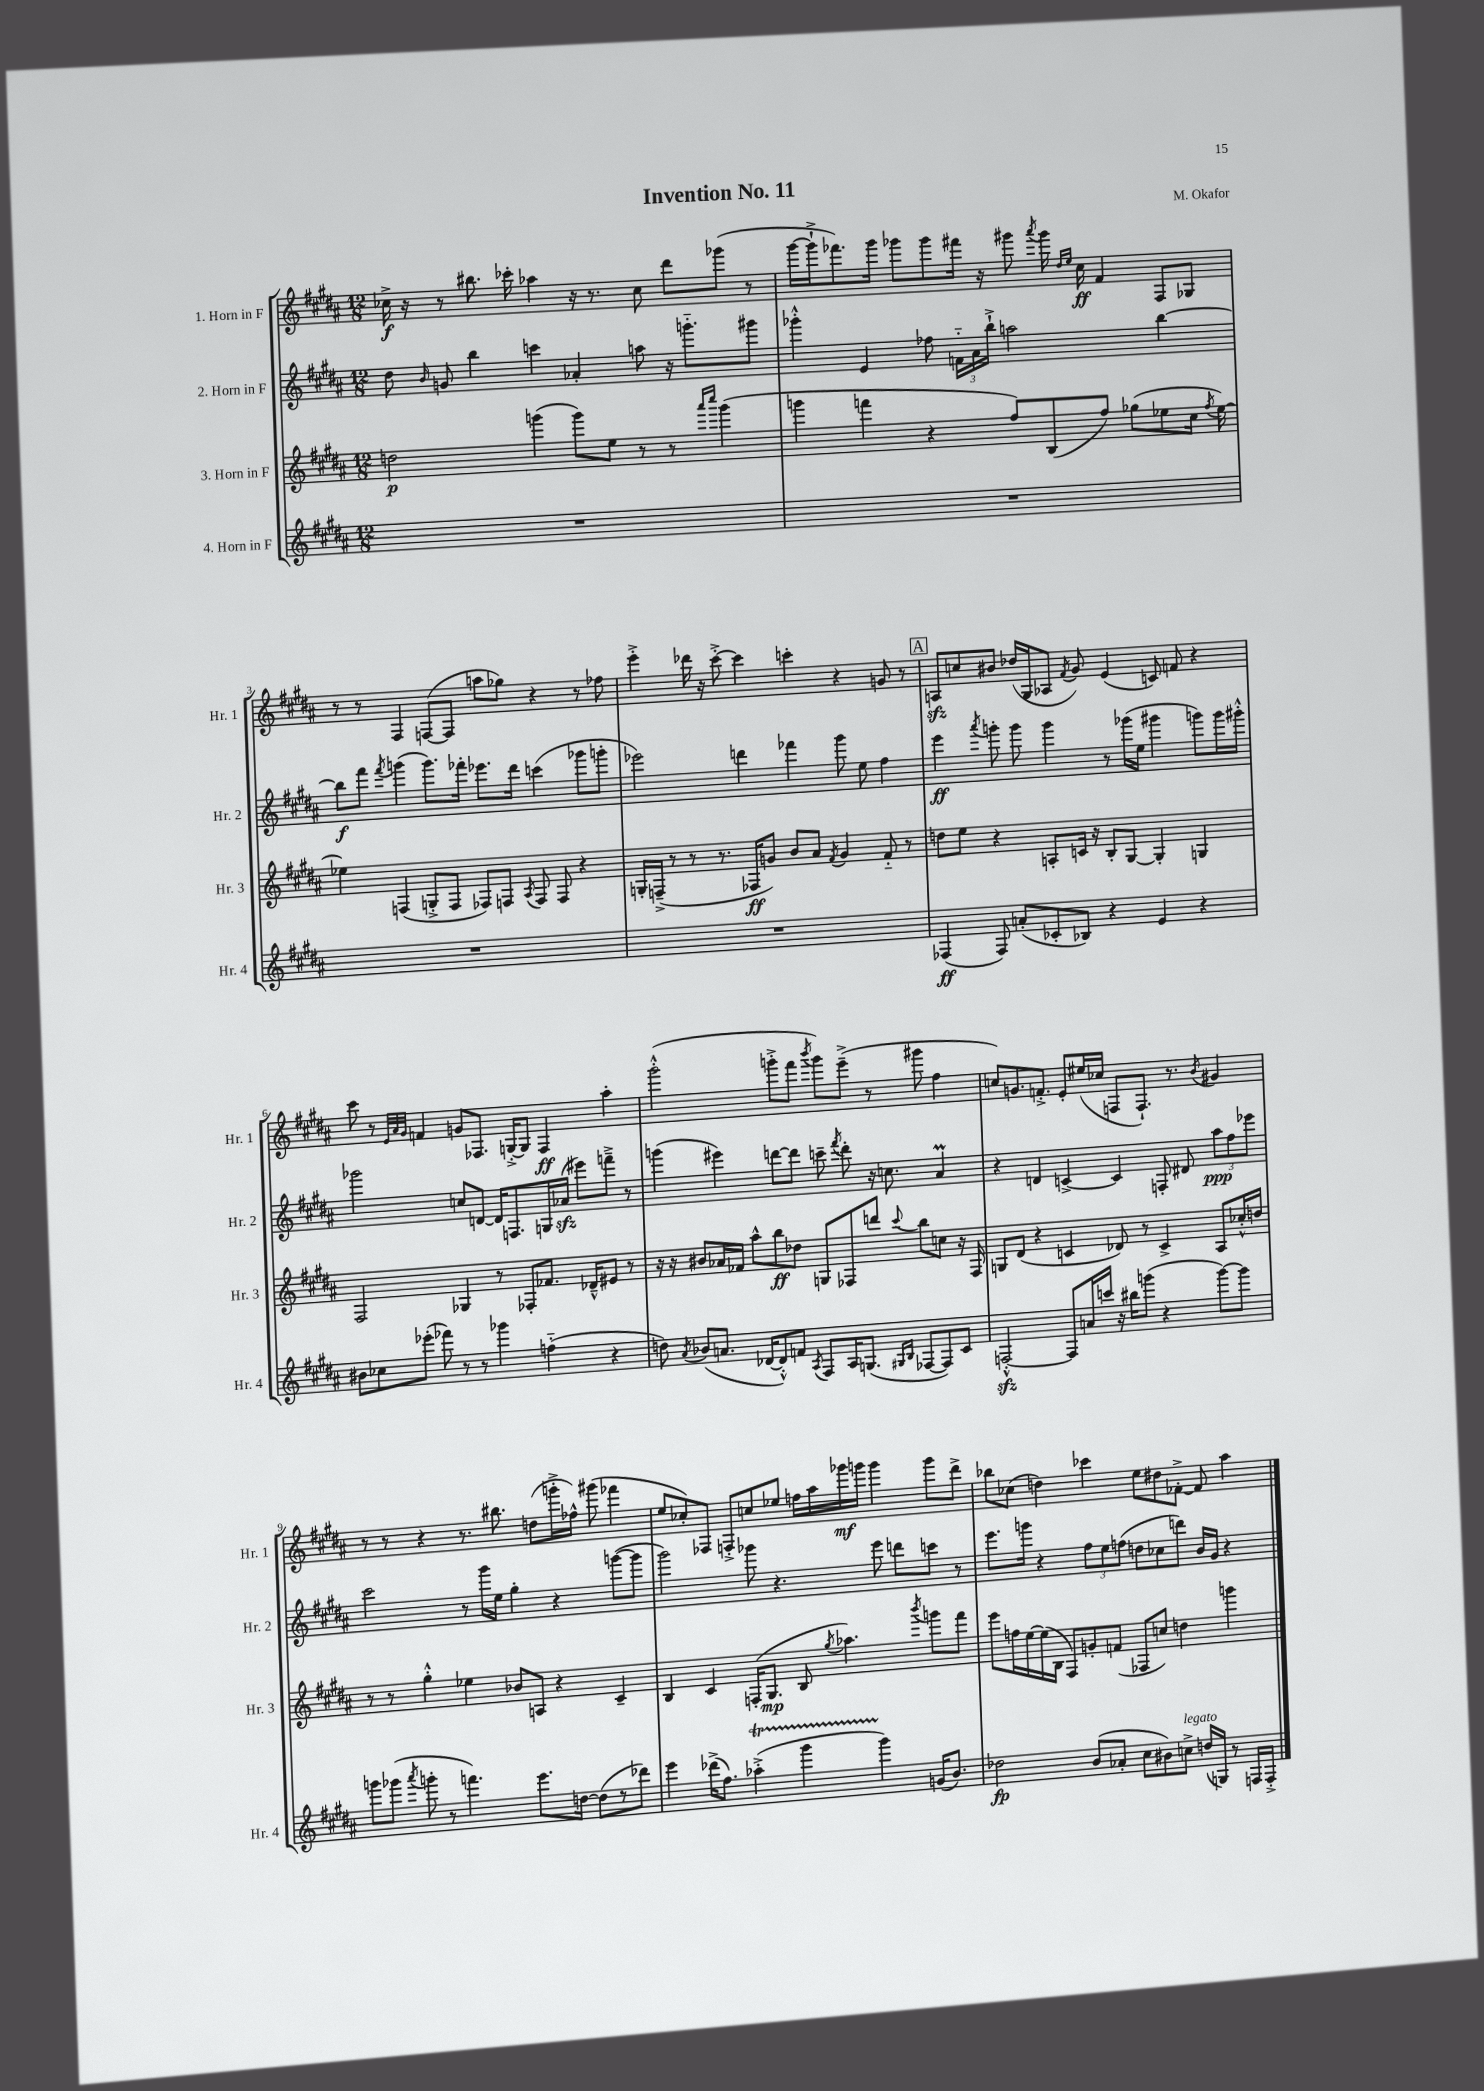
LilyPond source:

\header { title = "Invention No. 11" composer = "M. Okafor" }
<<
\new StaffGroup <<
\new Staff = "s0" \with { instrumentName = "1. Horn in F" shortInstrumentName = "Hr. 1" } {
    \clef treble \key b \major \numericTimeSignature \time 12/8
    \autoBeamOff ces''16->\f r16 r8 bis''8. ces'''16-. aes''4 r16 r8. ces''8 dis'''8[ ges'''8]( r8 |
    gis'''16[~ gis'''16-!-> fes'''8.) gis'''16] ges'''8[ ges'''8 fis'''16] r16 gis'''8 \acciaccatura { ais'''8 } gis'''16 \grace { dis''16[ e''16] } cis''16\ff fis'4 fis8[ ges8] |
    r8 r8 fis4 f8[~( f8] a''8[ ges''8]) r4 r8 fes''8 |
    e'''4-.-> des'''16 r16 cis'''8~-.-> cis'''4 c'''4-. r4 g'8 r8 |
    \mark \markup { \box "A" } a8[\sfz c''8 bis'8] des''16[( gis16 aes8] \acciaccatura { fis'8 } gis'8) e'4( c'8) f'8 r4 |
    cis'''8 r8 \grace { e'32[ ais'32 gis'32] } f'4 g'8[ fes8.] g16[~-.-> g8] fes4\ff ais''4-. |
    gis'''2-.-^( g'''8[-.-> fis'''8] \acciaccatura { b'''8 } g'''8[) e'''8]--->( r8 gis'''8 fis''4 |
    c''8[) g'8. f'8.]-.-> e'8[-. eis''16( ces''16] f8[ f8.]-!) r8. \acciaccatura { b'8 } gis'4 |
    r8 r8 r4 r8. bis''8. d''8[( g'''16-.-> fes''16]-^) gis'''8( fes'''4 |
    e''8[ ces''8-.) fes8] f8[-.-> c''8 ees''8] f''16[ ais''16 ges'''16\mf g'''16] g'''4 g'''8[ dis'''8]-> |
    bes''8[ ces''8]( d''4) ces'''4 e''8[ dis''8 fes'8]~-.-> fes'8 ais''4 \bar "|." |
}
\new Staff = "s1" \with { instrumentName = "2. Horn in F" shortInstrumentName = "Hr. 2" } {
    \clef treble \key b \major \numericTimeSignature \time 12/8
    \autoBeamOff dis''8 \grace { b'16 } g'8 b''4 c'''4 aes'4-. a''8 r16 g'''8.[-_ gis'''8] |
    ges'''4-.-^ e'4 fes''8 \tuplet 3/2 { f'16[-_ ais'16 b''16]-!-> } a''2 b''4~ |
    b''8[\f fis'''8] \acciaccatura { fis'''8 } g'''4( g'''8.[) fes'''16]-. ees'''8.[ dis'''16] c'''4( ges'''8[ g'''8]-. |
    ees'''2) d'''4 fes'''4 gis'''8 e''8 fis''4 |
    \mark \markup { \box "A" } e'''4\ff \acciaccatura { ais'''8 } g'''8-. g'''8 g'''4 r8 ges'''16[( e''16] gis'''4 g'''8[) g'''16 gis'''16]-.-^ |
    ges'''2 c''8[ d'8]~ d'16[ f8. g16 aes'16]\sfz( eis'''8[) f'''8]---> r8 |
    g'''4( eis'''4) d'''8[~ d'''8] c'''8-- \acciaccatura { fis'''8 } d'''8-. r16 c''8. ais'4\prall |
    r4 d'4 c'4~-> c'4 f8-. dis'8 \tuplet 3/2 { ais''8[\ppp fis''8 ees'''8] } |
    cis'''2 r8 gis'''16[ e''16] gis''4-. r4 g'''8[~( g'''8] |
    gis'''2) ges'''8 r4. e'''8 d'''8[ c'''8] r8 |
    e'''8.[ g'''16] r4 \tuplet 3/2 { fis''8[ e''8 f''8]( } d''8[ ces''8 d'''8]) b'16[ gis'16] r4 \bar "|." |
}
\new Staff = "s2" \with { instrumentName = "3. Horn in F" shortInstrumentName = "Hr. 3" } {
    \clef treble \key b \major \numericTimeSignature \time 12/8
    \autoBeamOff d''2\p g'''4( g'''8[) e''8] r8 r8 \grace { ais'''16[ cis''''16] } g'''4( |
    g'''4 f'''4 r4 fis''8[) b8( fis''8]) ges''8[( ees''8 cis''16] \acciaccatura { fis''8 } ees''16~) |
    ees''4 f4( g8[-.-> f8] fes8[) f8] \acciaccatura { ais8 } f8 f8 r4 |
    g16[-. f16]--->( r8 r8 r8. fes16[\ff g'8]) b'8[ ais'8] \acciaccatura { fis'8 } g'4 fis'8-_ r8 |
    \mark \markup { \box "A" } d''8[ e''8] r4 a8[-. c'16] r16 b8[-. gis8]~ gis4-. g4 |
    fis2 ges4 r8 fes8[-. fes'8.] des'16[---^ eis'8] r8 |
    r16 r16 bis'8[ aes'16 fes'16] ais''8[-^ b''8\ff des''8] g8[ fes8 d'''8] \appoggiatura { cis'''8 } b''8[ c''8] r16 fes16 |
    g8[ dis'8]( r4 c'4 des'8) r8 c'4-> ais8[ ces''16-.-^ d''16] |
    r8 r8 gis''4-.-^ ees''4 bes'8[ a8] r4 cis'4-- |
    b4 cis'4 f16[-.( gis8.]\mp b8 \acciaccatura { gis''8 } aes''4.) \acciaccatura { b'''8 } g'''8[ fis'''8] |
    e'''8[ f''16 e''16~ e''16( b16] fis8[) g'8-. f'8]( fes8[ c''8]) d''4 g'''4 \bar "|." |
}
\new Staff = "s3" \with { instrumentName = "4. Horn in F" shortInstrumentName = "Hr. 4" } {
    \clef treble \key b \major \numericTimeSignature \time 12/8
    \autoBeamOff R1. |
    R1. |
    R1. |
    R1. |
    \mark \markup { \box "A" } fes4\ff( fes8) a'8[-.( ces'8-. bes8]) r4 e'4 r4 |
    bis'8[ ces''8 ees'''8]-.( fes'''8) r8 r8 ges'''4 f''4-_( r4 |
    d''8) \acciaccatura { ais'8 } bes'8[( a'8.] des'16[~ des'8-.-^) f'8] \acciaccatura { ais8 } fis8[ ais16 g8.]( \grace { gis16[ b16] } fes8[~ fes8) cis'8] |
    f2~-.-^\sfz f8[ a'16 c'''16] r16 bis''16[ g'''8]( r4 g'''8[~) g'''8] |
    g'''8[ ges'''8]( \acciaccatura { ais'''8 } g'''8-. r8 f'''4.) e'''8.[ d''16]~ d''8[( r8 des'''8]) |
    e'''4 des'''16[->( fis''8.]) aes''4-.->\startTrillSpan( gis'''4 gis'''4\stopTrillSpan) g'16[( b'8.]) |
    des''2\fp b'8[( aes'8]-. cis''8[ bis'8) c''8]->^\markup { \italic "legato" } d''16[( g16]) r8 f16[ f16]-.-> \bar "|." |
}
>>
>>
